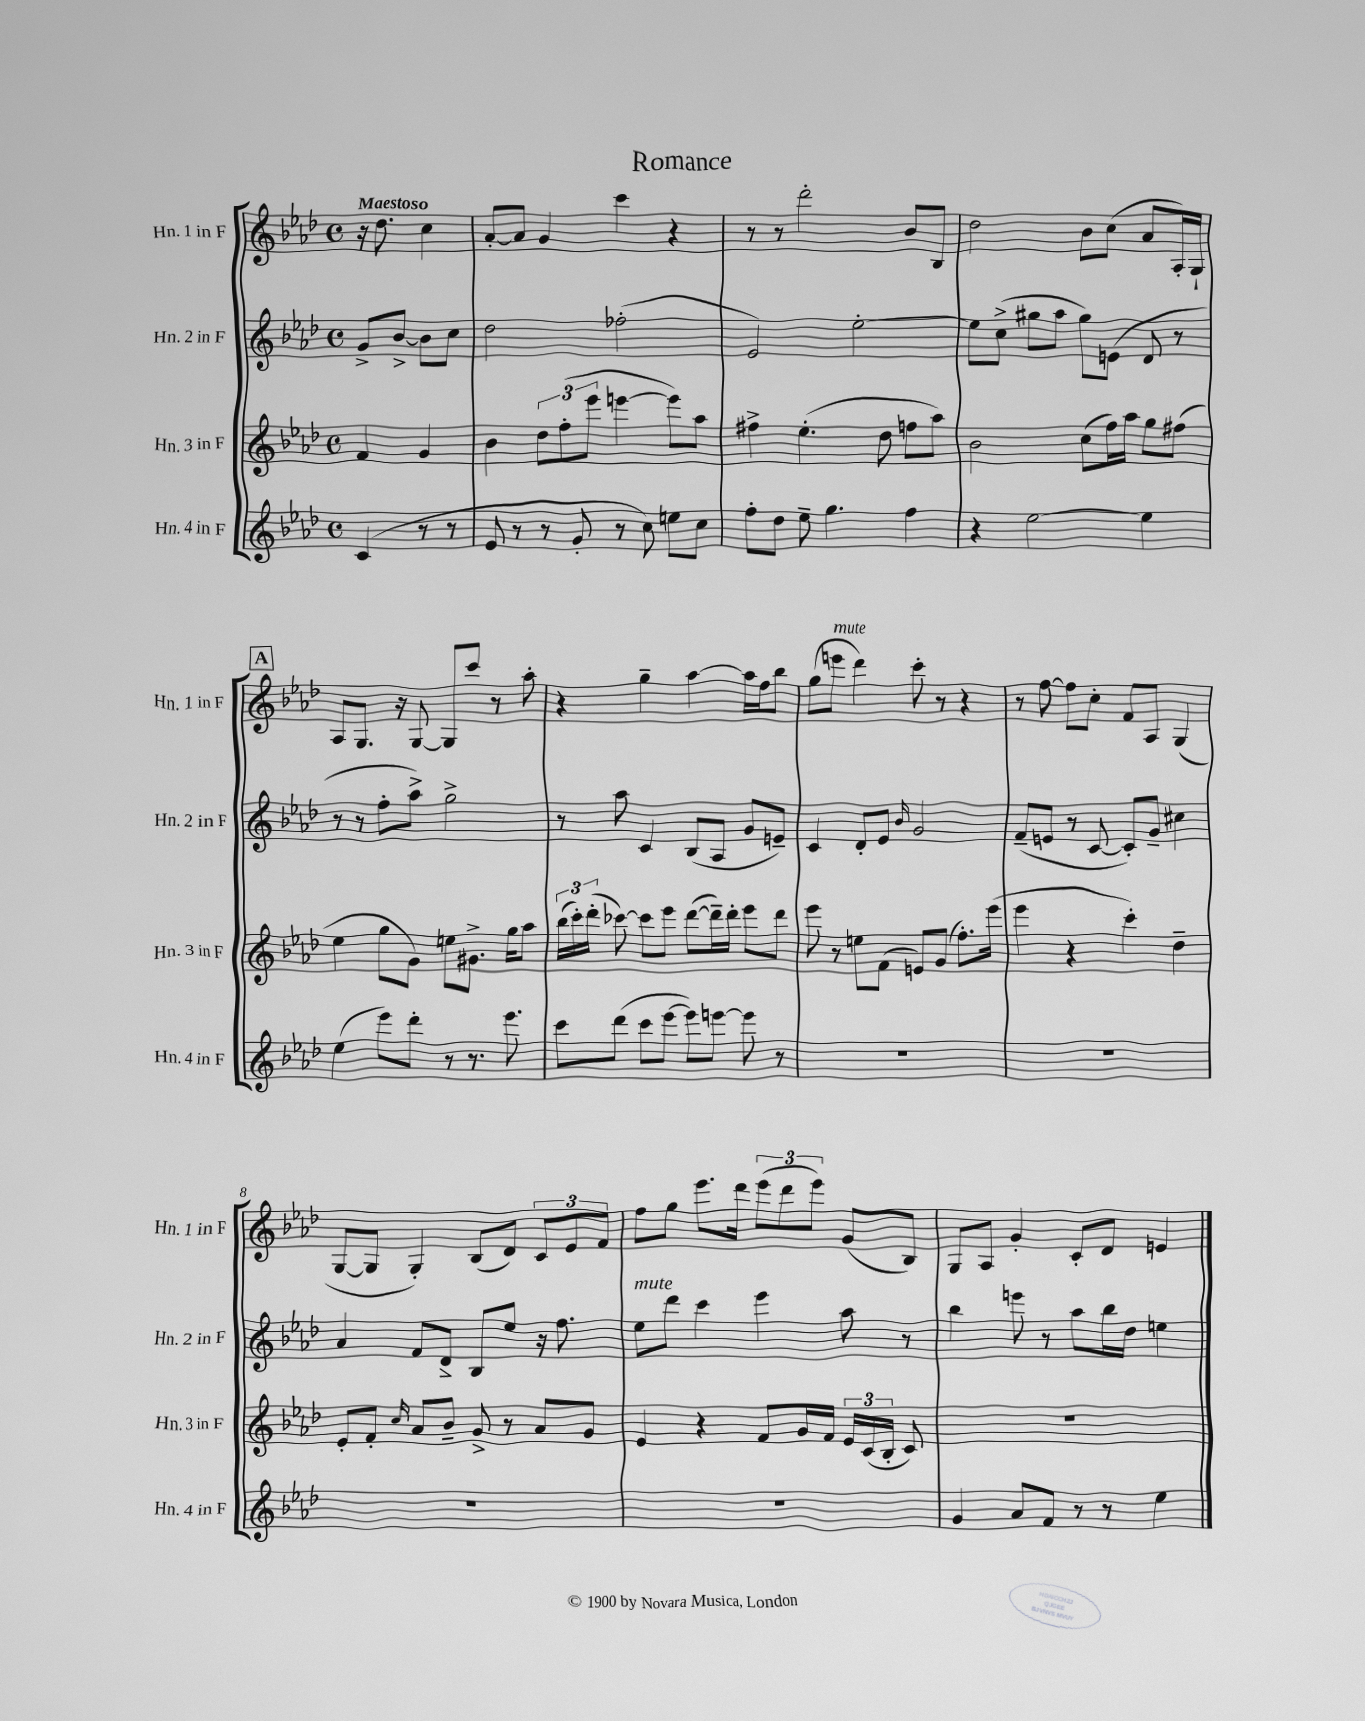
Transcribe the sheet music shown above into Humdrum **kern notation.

**kern	**kern	**kern	**kern
*part4	*part3	*part2	*part1
*staff4	*staff3	*staff2	*staff1
*I"Hn. 4 in F	*I"Hn. 3 in F	*I"Hn. 2 in F	*I"Hn. 1 in F
*I'Hn. 4 in F	*I'Hn. 3 in F	*I'Hn. 2 in F	*I'Hn. 1 in F
*clefG2	*clefG2	*clefG2	*clefG2
*k[b-e-a-d-]	*k[b-e-a-d-]	*k[b-e-a-d-]	*k[b-e-a-d-]
*M4/4	*M4/4	*M4/4	*M4/4
*met(c)	*met(c)	*met(c)	*met(c)
=	=	=	=
!	!	!	!LO:TX:a:B:t=Maestoso
(4c/	4f/	8g^/L	16r
.	.	.	8.dd-\
.	.	[8b-^/J	.
8r	4g/	8b-\L]	4cc\
8r	.	8cc\J	.
=1	=1	=1	=1
8e-/	4b-\	2dd-\	[8a-'/L
8r	.	.	8a-/J]
8r	12dd-\L	.	4g/
.	(12ff'\	.	.
8g'/	.	.	.
.	12eee-\J	.	.
8r	[4eeen\	(2ff-X'\	4ccc\
8cc\)	.	.	.
8een\L	8eee\L])	.	4r
8cc\J	8aa-\J	.	.
=2	=2	=2	=2
8ff'\L	4ff#X^\	2e-/)	8r
8dd-\J	.	.	8r
8ee-~\	(4.ee-'\	.	2ddd-'\
4.gg\	.	.	.
.	.	[2ee-'\	.
.	8dd-\	.	.
4ff\	8ffn\L	.	8b-/L
.	8aa-\J)	.	8B-/J
=3	=3	=3	=3
4r	2b-\	8ee-\L]	2dd-\
.	.	(8cc^\J	.
[2ee-\	.	8gg#X\L	.
.	.	8aa-\J	.
.	(8cc\L	8gg#\L)	8b-\L
.	16ff\L)	(8en\J	(8cc\J
.	16aa-\JJ	.	.
4ee-\]	8gg\L	8d-/	8a-/L
.	(8ff#X\J	8r	16A-'/L)
.	.	.	16G`/JJ
!!LO:LB:g=z
!!LO:REH:place=s1:t=A
=4	=4	=4	=4
(4ee-\	4ee-\	8r	8A-/L
.	.	8r	8.G/J
8eee-\L)	8gg\L	8ff'\L	.
.	.	.	16r
8ddd-'\J	8g\J)	8aa-^\J)	[8G/
8r	8een\L	2gg^\	8G/L]
8.r	8.g#X^\J	.	8ccc/J
.	.	.	8r
8.eee-\	16gg\KL	.	.
.	8aa-\J	.	8aa-'\
=5	=5	=5	=5
8ccc\L	(24bb-\LL	8r	4r
.	24ccc'\)	.	.
.	(24ddd-'\JJ	.	.
(8ddd-\J	[8ccc-X\)	8aa-\	.
8ccc\L	8ccc-\L]	4c/	4gg~\
[8eee-\J	8eee-\J	.	.
8eee-\L])	([8ddd-\L	(8B-/L	[4aa-\
[8eeen\J	16ddd-~\L])	8A-/J	.
.	16ddd-'\JJ	.	.
8eee\]	8eee-\L	8g/L	16aa-\LL]
.	.	.	16ff\J
8r	8ddd-\J	8en~/J)	8bb-\J
=6	=6	=6	=6
1r	8eee-\	4c/	(8gg\L
!	!	!	!LO:TX:a:i:t=mute
.	8r	.	8eeen\J
.	8een\L	8d-'/L	4ddd-\)
.	(8f\J	8e-/J	.
.	.	16qqb-/	.
.	8en/L)	2g/	8ccc'\
.	(8g/J	.	8r
.	8.ff'\L)	.	4r
.	(16eee-\Jk	.	.
=7	=7	=7	=7
1r	4eee-\	(8f~/L	8r
.	.	8en/J	[8ff\
.	4r	8r	8ff\L]
.	.	[8c/	8cc'\J
.	4ccc'\)	8c'/L])	8f/L
.	.	8g~/J	8A-/J
.	4dd-~\	4cc#X\	(4G/
!!LO:LB:g=z
=8	=8	=8	=8
1r	8e-'/L	4a-/	[8G/L
.	8f'/J	.	8G/J]
.	16qqcc/	.	.
.	8a-/L	8f/L	4G'/)
.	8b-~/J	8d-^/J	.
.	8g^/	8B-/L	(8B-/L
.	8r	8ee-/J	8d-/J)
.	8a-/L	16r	12c/L
.	.	8.ff\	.
.	.	.	12e-/
.	8g/J	.	.
.	.	.	12f/J
=9	=9	=9	=9
!	!	!LO:TX:a:i:t=mute	!
1r	4e-/	8ee-\L	8ff\L
.	.	8ddd-\J	8gg\J
.	4r	4ccc\	8.eee-\L
.	.	.	16ddd-\Jk
.	8f/L	4eee-\	(12eee-\L
.	.	.	12ddd-\
.	16g/L	.	.
.	.	.	12eee-\J)
.	16f/JJ	.	.
.	24e-/LL	8aa-\	(8g/L
.	(24c/	.	.
.	24B-'/JJ	.	.
.	8c/)	8r	8B-/J)
=10	=10	=10	=10
4g/	1r	4bb-\	8G/L
.	.	.	8A-/J
8a-/L	.	8eeen\	4g'/
8f/J	.	8r	.
8r	.	8aa-\L	8c'/L
8r	.	16bb-\L	8d-/J
.	.	16dd-\JJ	.
4ee-\	.	4een\	4en/
==	==	==	==
*-	*-	*-	*-
